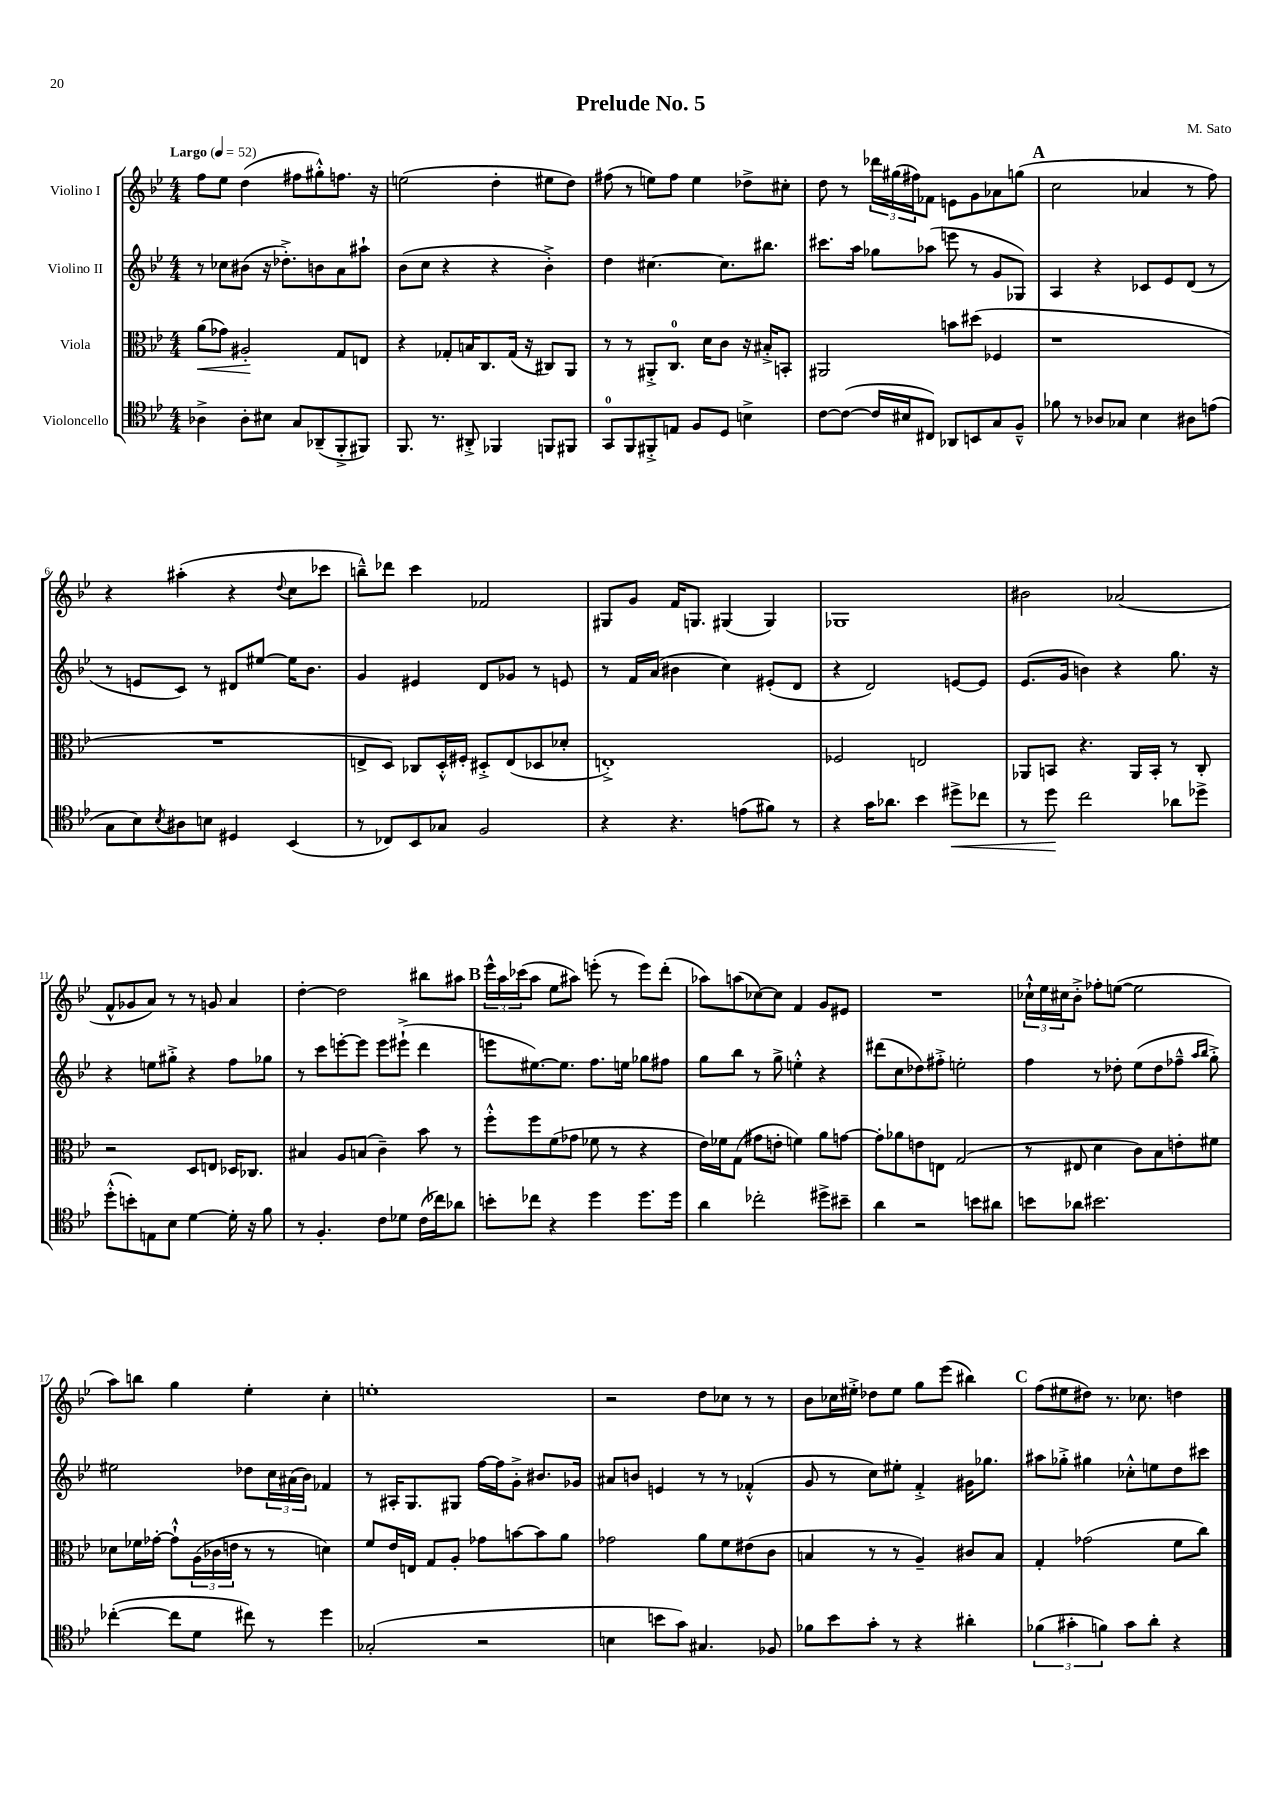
\header { title = "Prelude No. 5" composer = "M. Sato" }
<<
\new StaffGroup <<
\new Staff = "s0" \with { instrumentName = "Violino I" } {
    \clef treble \key bes \major \numericTimeSignature \time 4/4 \tempo "Largo" 4 = 52
    f''8 ees''8 d''4( fis''8 gis''8-.-^) f''8. r16 |
    e''2( d''4-. eis''8 d''8) |
    fis''8( r8 e''8) fis''8 e''4 des''8-> cis''8-. |
    d''8 r8 \tuplet 3/2 { des'''16 gis''16( fis''16) } fes'8 e'8 g'8 aes'8 g''8( |
    \mark \markup { \bold "A" } c''2 aes'4 r8 f''8) |
    r4 ais''4-.( r4 \appoggiatura { d''8 } c''8 ces'''8 |
    b''8---^) des'''8 c'''4 fes'2 |
    gis8 g'8 f'16 g8. gis4( gis4) |
    ges1 |
    bis'2 aes'2( |
    f'8-^ ges'8 a'8) r8 r8 g'8 a'4 |
    d''4~-. d''2 bis''8 ais''8 |
    \mark \markup { \bold "B" } \tuplet 3/2 { ees'''16-^ a''16 ces'''16( } a''8 ees''8 ais''8) e'''8-.( r8 e'''8) d'''8-.( |
    aes''8) a''8( ces''8~) ces''8 f'4 g'8 eis'8 |
    R1 |
    \tuplet 3/2 { ces''16-!-^ ees''16 cis''16 } bes'8-.-> fes''8-. e''8~( e''2 |
    a''8) b''8 g''4 ees''4-. c''4-. |
    e''1-. |
    r2 d''8 ces''8 r8 r8 |
    bes'8 ces''16 eis''16-.-> des''8 eis''8 g''8 ees'''8( bis''4) |
    \mark \markup { \bold "C" } f''8( eis''8 dis''8) r8. ces''8. d''4 \bar "|." |
}
\new Staff = "s1" \with { instrumentName = "Violino II" } {
    \clef treble \key bes \major \numericTimeSignature \time 4/4
    r8 ces''8 bis'8( r16 des''8.-.->) b'8 a'8 ais''8-! |
    bes'8( c''8 r4 r4 bes'4-.->) |
    d''4 cis''4.~ cis''8. bis''8. |
    cis'''8. a''16 ges''8 aes''8( e'''8 r8 g'8 ges8) |
    \mark \markup { \bold "A" } a4 r4 ces'8 ees'8 d'8( r8 |
    r8 e'8 c'8) r8 dis'8 eis''8~ eis''16 bes'8. |
    g'4 eis'4 d'8 ges'8 r8 e'8 |
    r8 f'16 a'16( bis'4 c''4) eis'8-.( d'8 |
    r4 d'2) e'8~ e'8 |
    ees'8.( g'16 b'4) r4 g''8. r16 |
    r4 e''8 gis''8-.-> r4 f''8 ges''8 |
    r8 c'''8 e'''8~-. e'''8 e'''8 eis'''8-!->( d'''4 |
    \mark \markup { \bold "B" } e'''8 eis''8.~) eis''8. f''8. e''16 ges''8 fis''8 |
    g''8 bes''8 r8 g''8-> e''4-.-^ r4 |
    dis'''8( c''8 des''8) fis''8-.-> e''2-. |
    f''4 r8 des''8-. ees''8( des''8 fes''8---^ \grace { a''16 bes''16 } g''8-.->) |
    eis''2 des''8 \tuplet 3/2 { c''16 ais'16( bes'16) } fes'4 |
    r8 ais16-. g8. gis8 f''16~ f''16 g'8-.-> bis'8. ges'16 |
    ais'8 b'8 e'4 r8 r8 fes'4-.-^( |
    g'8 r8 c''8) eis''8-. f'4-.-> gis'16 ges''8. |
    \mark \markup { \bold "C" } ais''8 ges''8-.-> gis''4 ces''8-.-^ e''8 d''8 cis'''8 \bar "|." |
}
\new Staff = "s2" \with { instrumentName = "Viola" } {
    \clef alto \key bes \major \numericTimeSignature \time 4/4
    a'8\<( ges'8) ais2-.\! g8 e8 |
    r4 ges8-. b16 c8. ges16( r16 cis8) a,8 |
    r8 r8 ais,8-.-> c8.-0 d'16 c'8 r16 bis16-.-> b,8-. |
    ais,2 b'8 dis''8( fes4 |
    \mark \markup { \bold "A" } r1 |
    R1 |
    e8-> d8) ces8 d16-.-^ fis16-. dis8-.-> e8( des8 des'8-. |
    e1-.->) |
    fes2 e2 |
    aes,8 b,8 r4. aes,16 b,16-. r8 c8-. |
    r2 d8 e8 des16 ces8. |
    bis4 a8 b8( c'4--) bes'8 r8 |
    \mark \markup { \bold "B" } f''8-.-^ f''8 f'8( ges'8 fes'8 r8 r4 |
    ees'16) fes'16 g8( gis'8 e'8-. f'4) a'8 g'8~ |
    g'8-. aes'8 e'8 e8 g2( |
    r8 eis8 d'4 c'8) bes8 e'8-. fis'8 |
    des'8 fes'16 ges'16~-. ges'8-!-^ \tuplet 3/2 { a16( ces'16 e'16 } r8 r8 d'4) |
    f'8 ees'16 e16 g8 a8-. ges'8 b'8~ b'8 a'8 |
    ges'2 a'8 f'8 eis'8( c'8 |
    b4 r8 r8 a4--) cis'8 b8 |
    \mark \markup { \bold "C" } g4-. ges'2( f'8 c''8) \bar "|." |
}
\new Staff = "s3" \with { instrumentName = "Violoncello" } {
    \clef tenor \key bes \major \numericTimeSignature \time 4/4
    aes4-> aes8-. bis8 g8 aes,8--( f,8-.-> fis,8) |
    f,8. r8. ais,8-.-> fes,4 f,8 fis,8 |
    g,8-0 f,8 fis,8-.-> e8 f8 d8 b4-> |
    c'8~ c'8~( c'16 bis16 cis8) aes,8 b,8 g8 f8---^ |
    \mark \markup { \bold "A" } fes'8 r8 aes8 ges8 bes4 ais8 e'8( |
    g8 bes8) \acciaccatura { bes8 } ais8 b8 dis4 bes,4( |
    r8 ces8) bes,8 ges8 f2 |
    r4 r4. e'8( fis'8) r8 |
    r4 g'16 aes'8. bes'4 dis''8->\< ces''8 |
    r8 d''8\! c''2 aes'8 des''8-> |
    d''8-.-^( b'8-.) e8 bes8 d'4~ d'16-. r16 f'8 |
    r8 f4.-. c'8 des'8 c'16( ces''16) aes'8 |
    \mark \markup { \bold "B" } b'8-. ces''8 r4 d''4 d''8. d''16 |
    a'4 ces''2-. dis''8-> bis'8-- |
    a'4 r2 b'8 ais'8 |
    b'8 aes'8 bis'2. |
    ces''4~-.( ces''8 d'8 cis''8) r8 d''4 |
    ges2-.( r2 |
    b4 b'8 g'8) gis4. fes8 |
    fes'8 bes'8 g'8-. r8 r4 ais'4-. |
    \mark \markup { \bold "C" } \tuplet 3/2 { fes'4( gis'4-. f'4) } gis'8 a'8-. r4 \bar "|." |
}
>>
>>
